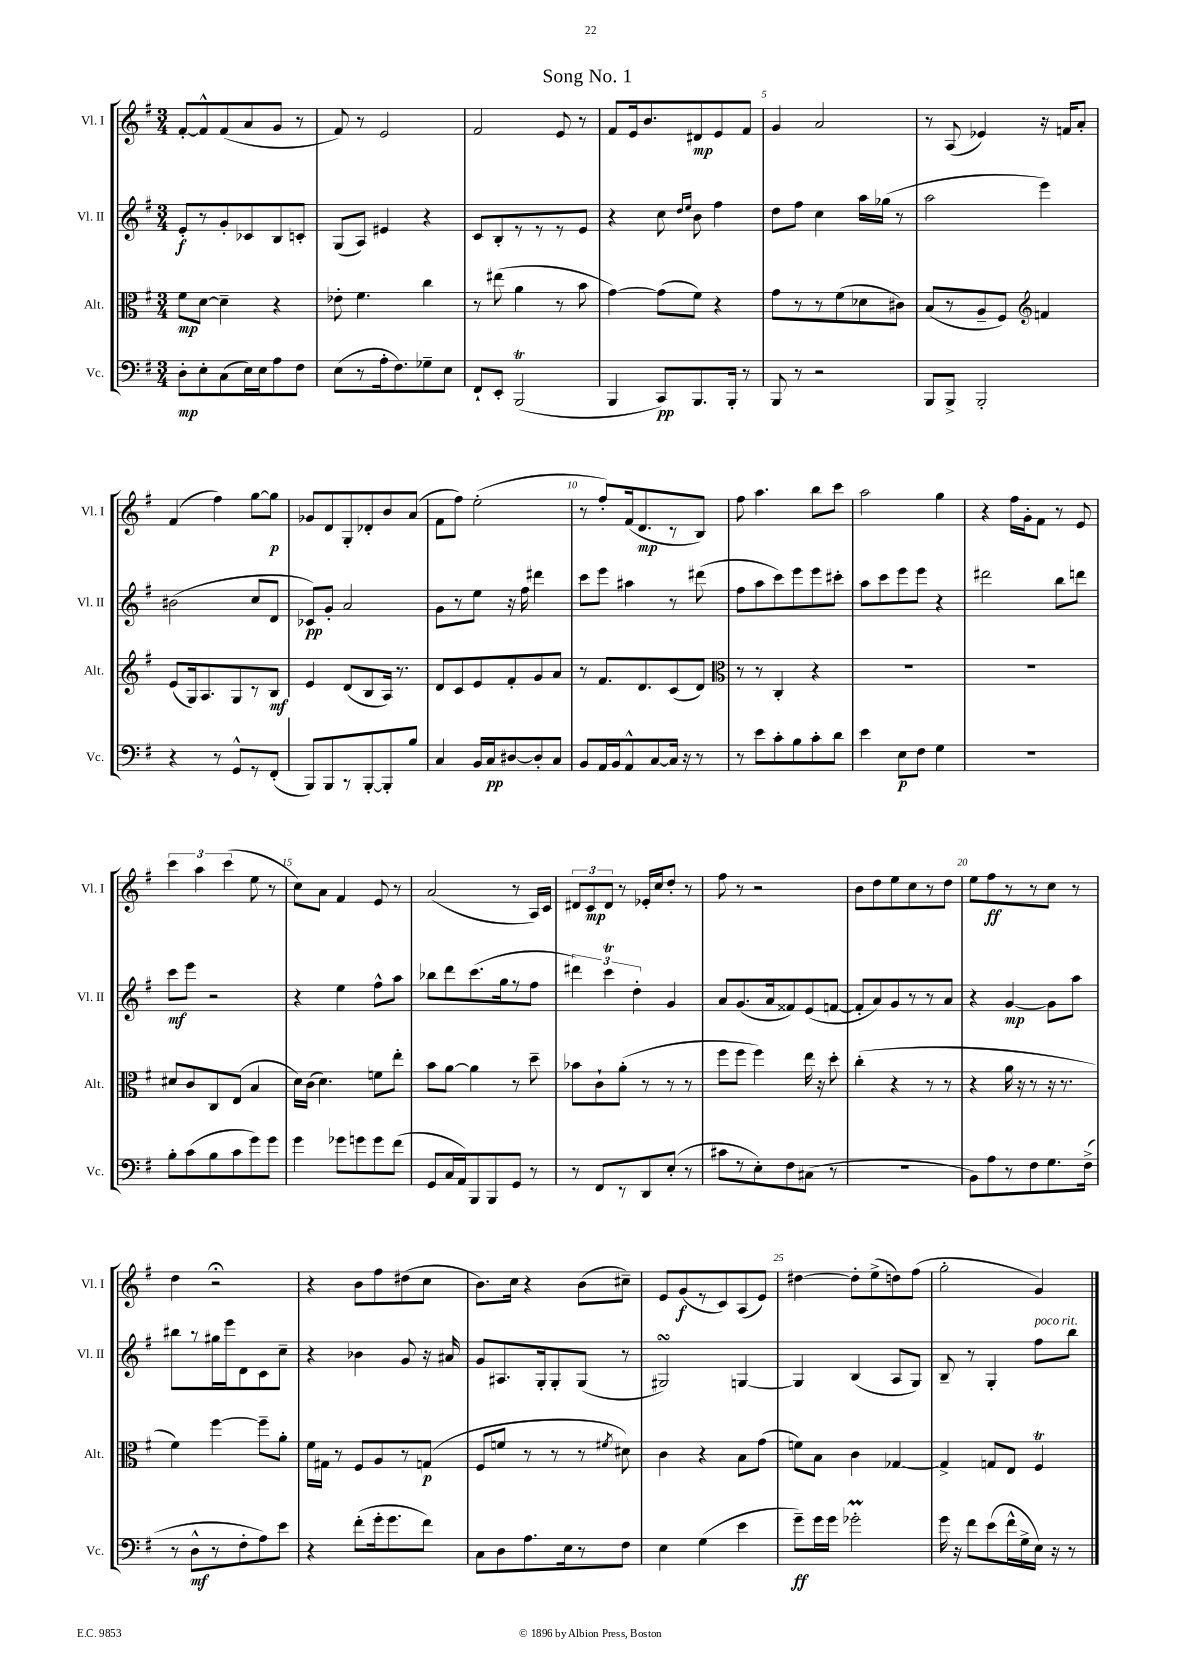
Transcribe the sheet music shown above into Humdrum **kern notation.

**kern	**kern	**kern	**kern
*staff4	*staff3	*staff2	*staff1
*clefF4	*clefC3	*clefG2	*clefG2
*k[f#]	*k[f#]	*k[f#]	*k[f#]
*M3/4	*M3/4	*M3/4	*M3/4
8D'	8f#	8e'	[8f#'
8E'	[8d	8r	8f#^^]
(8C	4d~]	8g'	(8f#
16E)	.	8c-	8a
16E	.	.	.
8A	4r	8B	8g
8F#	.	8c'	8r
=	=	=	=
(8E	8e-'	(8G	8f#)
8r	4.f#	8A)	8r
16A'	.	4e#	2e
8.F#)	.	.	.
8G-~	4cc	4r	.
8E	.	.	.
=	=	=	=
8FF#`	8r	8c	2f#
8EE'	(8ee#	8B'	.
(2BBB	4a	8r	.
.	.	8r	.
.	8r	8r	8e
.	8b	8e	8r
=	=	=	=
4BBB	[4g)	4r	8f#
.	.	.	16e
.	.	.	8.b
8CC)	(8g]	8cc	.
.	.	16qqdd	.
.	.	16qqee	.
8.BBB	8f#)	8b	8d#
.	4r	4ff#	8e
16BBB'	.	.	.
8r	.	.	8f#
=	=	=	=
8BBB	8g	8dd	4g
8r	8r	8ff#	.
2r	8r	4cc	2a
.	(8f#	.	.
.	8d-	16aa	.
.	.	(16gg-	.
.	8c#)	8r	.
=	=	=	=
8BBB	(8B	2aa	8r
8BBB^	8r	.	(8A
2BBB'	8A~	.	4e-)
.	8F#)	.	.
*	*clefG2	*	*
.	4f	4eee)	16r
.	.	.	16f
.	.	.	8a'
=	=	=	=
4r	(8e	(2b#	(4f#
.	16G)	.	.
.	8.A	.	.
8r	.	.	4ff#)
8GG^^	8G	.	.
8r	8r	8cc	[8gg
(8FF#'	8B	8d	8gg]
=	=	=	=
8BBB)	4e	8c-)	8g-
8BBB	.	8g'	8d
8r	(8d	2a	8G'
[8BBB'	8B	.	8d-'
8BBB']	16A)	.	8b
.	8.r	.	.
8B	.	.	(8a
=	=	=	=
4C	8d	8g	8f#
.	8c	8r	8ff#)
16BB	8e	8ee	(2ee'
16C	.	.	.
[8D#	8f#'	16r	.
.	.	16ff#	.
8D#']	8g	4ddd#	.
8C	8a	.	.
=	=	=	=
8BB	8r	8ccc	8r
16AA	8.f#	8eee	8ff#')
16BB	.	.	.
8AA^^	.	4aa#	(16f#
.	8.d	.	8.d
[8C	.	.	.
16C]	(8c	8r	8r
16r	.	.	.
8r	8d)	(8ddd#	8B)
=	=	=	=
*	*clefC3	*	*
8r	8r	8ff#	8ff#
8e	8r	8aa	4.aa
8c'	4C'	8ccc)	.
8B	.	8eee	.
8c'	4r	8eee	8bb
8d	.	8ccc#'	8ccc
=	=	=	=
4e	2.r	8aa	2aa
.	.	8ccc	.
8E	.	8eee	.
8F#	.	8eee	.
4G	.	4r	4gg
=	=	=	=
2.r	2.r	2ddd#	4r
.	.	.	16ff#
.	.	.	16g'
.	.	.	8f#
.	.	8bb	8r
.	.	8ddd	8e
=	=	=	=
8B'	8d#	8ccc	6ccc
(8c	8c	8eee	.
.	.	.	6aa
8B	8C	2r	.
.	.	.	(6ccc
8c	(8E	.	.
8g)	4B	.	8ee
8g	.	.	8r
=	=	=	=
4g	16d)	4r	8cc)
.	(16c	.	.
.	4.d)	.	8a
8g-	.	4ee	4f#
8g	.	.	.
8g	8f	8ff#^^	8e
(8f#	8ee'	8aa	8r
=	=	=	=
8GG	8b	8bb-	(2a
16C	[8a	8ddd	.
16AA)	.	.	.
8BBB	4a]	(8.ccc	.
8BBB	.	.	.
.	.	16gg	.
8GG	8r	8r	8r
8r	8dd~	8ff#	16A)
.	.	.	16c
=	=	=	=
8r	8b-	6ddd#)	12d#
.	.	.	12c
8FF#	8c`	.	.
.	.	6ccc	12d#
8r	(8a'	.	8r
.	.	6dd'	.
8DD	8r	.	16e-'
.	.	.	16cc
(8E'	8r	4g	8dd'
8r	8r	.	8r
=	=	=	=
8c#	8ff#	8a	8ff#
8r	8ff#	(8.g	8r
8E')	4ff#)	.	2r
.	.	16a	.
8F#	.	8f##)	.
(8C#	16ee	(8e	.
.	16r	.	.
8r	8dd'	[8f	.
=	=	=	=
2.r	(4cc'	8f']	8b
.	.	8a)	8dd
.	4r	8g	8ee
.	.	8r	8cc
.	8r	8r	8r
.	8r	8a	8dd
=	=	=	=
8BB)	4r	4r	8ee
8A	.	.	8ff#
8r	16a	[4g	8r
.	16r	.	.
8F#	8r	.	8r
8.G	16r	8g]	8cc
.	8.r	.	.
.	.	8aa	8r
(16F#^	.	.	.
=	=	=	=
8r	4f#)	8bb#	4dd
8D^^	.	8r	.
8r	[4ff#	16gg#	2r;
.	.	16eee	.
8F#'	.	8d	.
8A)	8ff#~]	8c	.
8e	8a'	8cc~	.
=	=	=	=
4r	16f#	4r	4r
.	16G#	.	.
.	8r	.	.
(8f#'	8F#	4b-	8b
16g'	8A	.	8ff#
8.g	.	.	.
.	8r	8g	(8dd#
8f#)	(8G	16r	8cc
.	.	16a#	.
=	=	=	=
8C	8F#	8g	8.b)
8D	8f	8.A#	.
.	.	.	16cc
8.A	8r	.	4r
.	.	16G'	.
.	8r	8G'	.
16E	.	.	.
8r	8r	(8G	(8b
.	8qf#	.	.
8F#	8d#)	8r	8cc#~)
=	=	=	=
4E	4c	2G#)	8e
.	.	.	(8g
(4G	4r	.	8r
.	.	.	8c)
4e	8B	[4G	(8A
.	(8g	.	8e)
=	=	=	=
8g~)	8f)	4G]	[4dd#
16g	8B	.	.
16g	.	.	.
2g-'	4c	(4B	8dd#']
.	.	.	(8ee^
.	[4G-	8A	8dd)
.	.	8G)	(8ff#
=	=	=	=
16g	4G-^]	8B~	2gg'
16r	.	.	.
8f#	.	8r	.
(8e	8G	4G'	.
16f#^^	8E	.	.
16G^	.	.	.
16E)	4F#	8ff#	4g)
16r	.	.	.
8r	.	8bb	.
==	==	==	==
*-	*-	*-	*-
